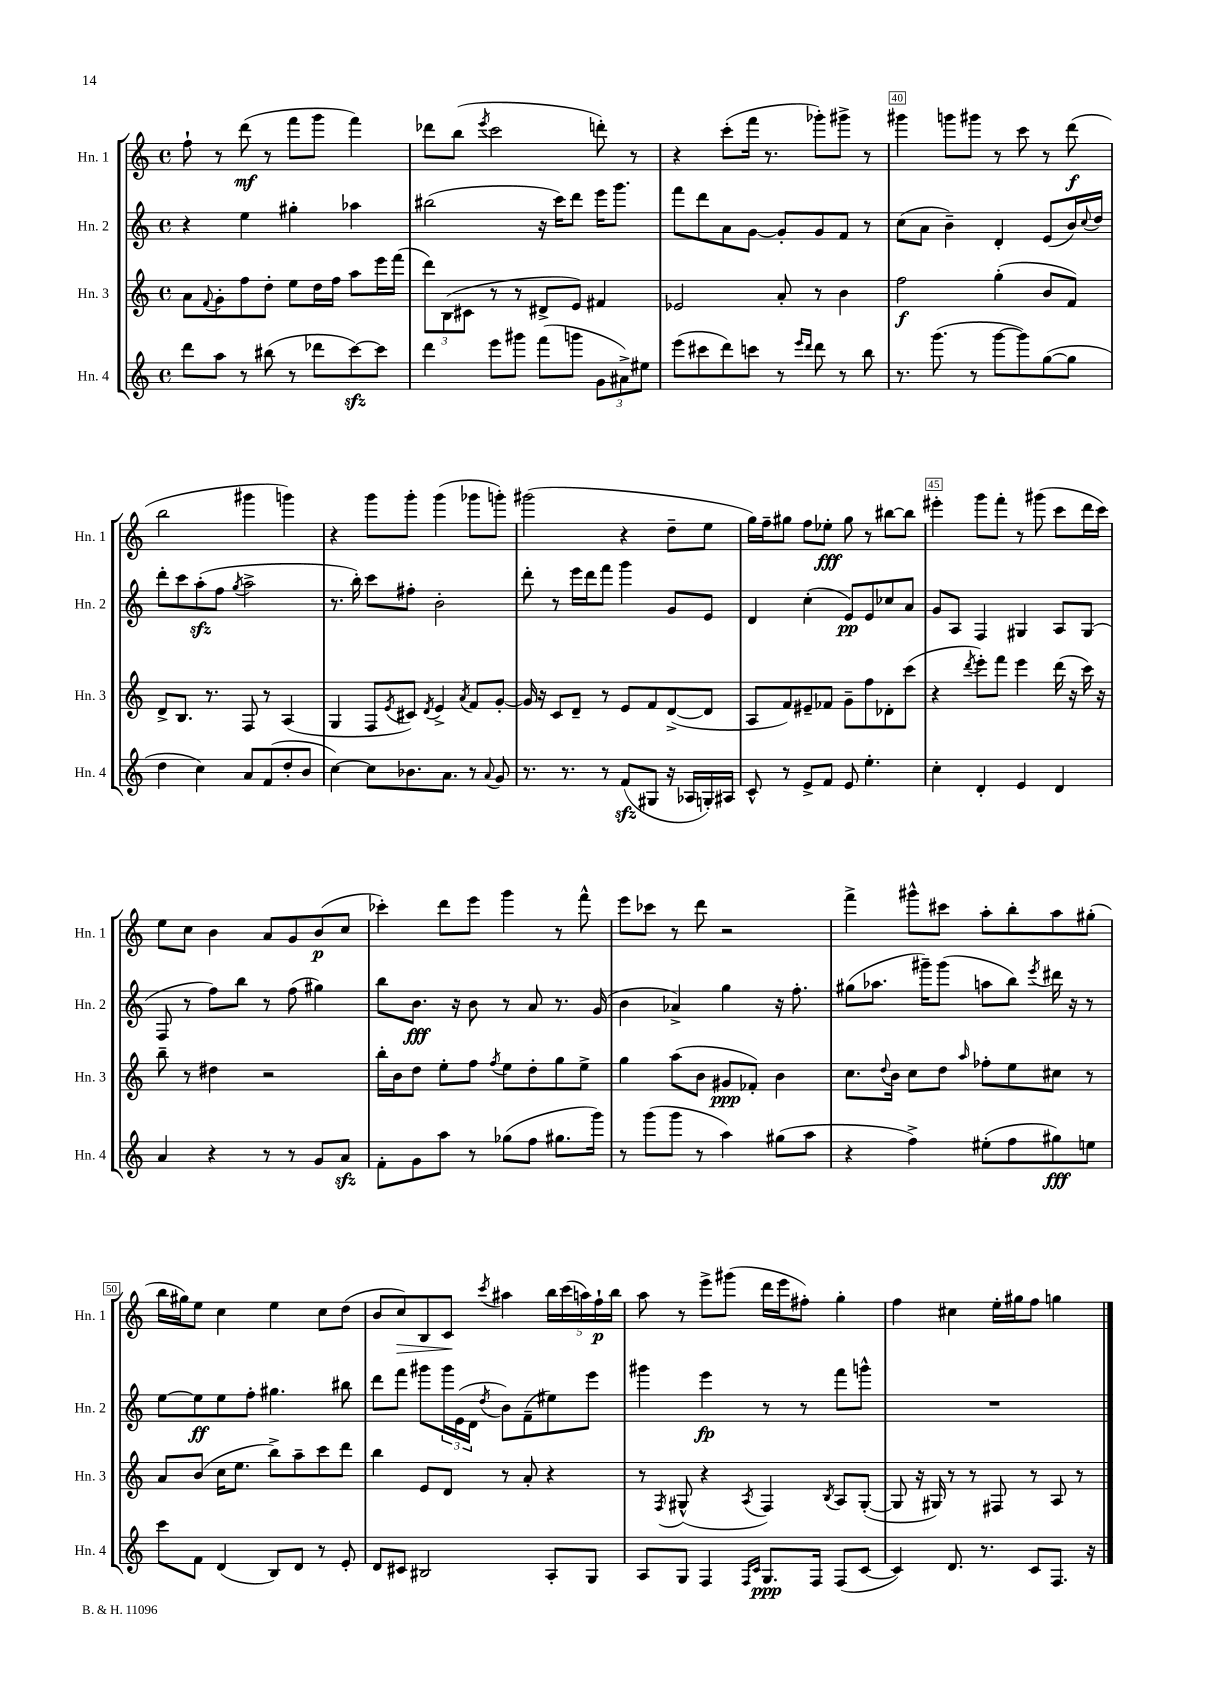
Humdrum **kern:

**kern	**kern	**kern	**kern
*staff4	*staff3	*staff2	*staff1
*clefG2	*clefG2	*clefG2	*clefG2
*k[]	*k[]	*k[]	*k[]
*M4/4	*M4/4	*M4/4	*M4/4
*met(c)	*met(c)	*met(c)	*met(c)
8ddd\L	8a\L	4r	8ff`\
.	8qqf/	.	.
8aa\J	8g'\	.	8r
8r	8ff\	4ee\	(8ddd\
(8bb#\	8dd'\J	.	8r
8r	8ee\L	4gg#'\	8fff\L
8ddd-\L	16dd\L	.	8ggg\J
.	16ff\JJ	.	.
[8ccc\)	8aa\L	4aa-\	4fff\)
8ccc\]J	16eee\L	.	.
.	(16fff\JJ	.	.
=	=	=	=
4ddd\	12ddd\L)	(2bb#\	8ddd-\L
.	(12B\	.	.
.	.	.	(8bb\J
.	12c#\J	.	.
.	.	.	8qeee/
8eee\L	8r	.	2ccc\
8ggg#\J	8r	.	.
(8fff\L	8d#^/L	16r	.
.	.	16ccc\LK)	.
8ggg\J	8e/J)	8ddd\J	.
12g\L	4f#/	16eee\LK	8ddd'\)
.	.	8.ggg\J	.
12a#^\)	.	.	.
.	.	.	8r
12ee#\J	.	.	.
=	=	=	=
(8eee\L	2e-/	8fff\L	4r
8ccc#\	.	8ddd\	.
8ddd\)	.	8a\	(8ccc'\L
8ccc\J	.	[8g\J	16fff\Jk
.	.	.	8.r
8r	8a'/	8g'/]L	.
16qqeee/LL	.	.	.
16qqddd/JJ	.	.	.
8ddd\	8r	8g/	8ggg-'\L)
8r	4b\	8f/J	8ggg#^\J
8bb\	.	8r	8r
=	=	=	=
8.r	2ff\	(8cc\L	4ggg#\
.	.	8a\J	.
(8.ggg\	.	.	.
.	.	4b~\)	8ggg\L
8r	.	.	8ggg#\J
[8ggg\L	(4gg'\	4d'/	8r
8ggg\])	.	.	8ccc\
([8gg\	8b/L	(8e/L	8r
8gg\]J	8f/J)	16b/L)	(8ddd\
.	.	8qqcc/	.
.	.	16dd/JJ	.
=	=	=	=
4dd\	8d^/L	8ddd'\L	2bb\
.	8.B/J	8ccc\	.
4cc\)	.	(8aa'\	.
.	8.r	.	.
.	.	8ff\J	.
.	.	8qgg/	.
8a/L	8F/	2aa^\	4ggg#\
(8f/	8r	.	.
8dd'/	(4A/	.	4ggg\)
8b/J	.	.	.
=	=	=	=
[4cc\)	4G/	8.r	4r
.	.	16bb'\)	.
8cc\]L	8F/L	8ccc\L	8ggg\L
.	8qe/	.	.
8.b-\	8c#/J)	8ff#'\J	8ggg'\J
.	8qd/	.	.
.	4e^/	2b'\	(4ggg\
8.a\J	.	.	.
.	8qa/	.	.
8r	8f/L	.	8ggg-\L
8qqa/	.	.	.
8g/	[8g'/J	.	8ggg'\J)
=	=	=	=
8.r	16g/]	8ddd'\	(2ggg#\
.	16r	.	.
.	8c/L	8r	.
8.r	.	.	.
.	8d~/J	16eee\LL	.
.	.	16ddd\J	.
8r	8r	8fff\J	.
(8f/L	8e/L	4ggg\	4r
8G#/J	8f/	.	.
16r	([8d^/	8g/L	8dd~\L
16A-/LL	.	.	.
16G'/)	8d/]J	8e/J	8ee\J
16A#/JJ	.	.	.
=	=	=	=
8c^^/	8A/L	4d/	16gg\LL)
.	.	.	16ff~\J
8r	8f/)	.	8gg#\J
8e^/L	8e#~/	(4cc'\	8ff\L
8f/J	8f-/J	.	8ee-'\J
8e/	8g~\L	8e/L)	8gg#\
4.ee'\	8ff\	8e/	8r
.	8d-'\	8cc-/	[8bb#\L
.	(8ccc\J	8a/J	8bb#\]J
=	=	=	=
4cc'\	4r	8g/L	4eee#'\
.	.	8A/J	.
.	8qddd/	.	.
4d'/	8eee'\L)	4F/	8ggg\L
.	8fff\J	.	8fff'\J
4e/	4eee\	4G#/	8r
.	.	.	(8ggg#\
4d/	(16ddd\	8A/L	8ccc\L
.	16r	.	.
.	16ccc\)	(8G#/J	16ddd\L
.	16r	.	16ccc\JJ)
=	=	=	=
4a/	8bb~\	8F/	8ee\L
.	8r	8r	8cc\J
4r	4dd#\	8ff\L)	4b\
.	.	8bb\J	.
8r	2r	8r	8a/L
8r	.	(8ff\	8g/
8g/L	.	4gg#\)	(8b/
8a/J	.	.	8cc/J
=	=	=	=
8f'\L	16bb'\LL	8bb\L	4ccc-'\)
.	16b\J	.	.
8g\	8dd\J	8.b\J	.
8aa\J	8ee'\L	.	8ddd\L
.	.	16r	.
8r	8ff\J	8b\	8eee\J
.	8qff/	.	.
(8gg-\L	8ee\L	8r	4ggg\
8ff\J	8dd'\	8a/	.
8.gg#\L	8gg\	8.r	8r
.	8ee^\J	.	8fff^^\
16ggg\Jk)	.	(16g/	.
=	=	=	=
8r	4gg\	4b\	8eee\L
(8ggg\L	.	.	8ccc-\J
8ggg\J	(8aa\L	4a-^/)	8r
8r	8b\J	.	8ddd\
4aa\)	8g#/L	4gg\	2r
.	8f-'/J)	.	.
(8gg#\L	4b\	16r	.
.	.	8.ff'\	.
8aa\J	.	.	.
=	=	=	=
4r	8.cc\L	(8gg#\L	4fff^\
.	.	8.aa-\J	.
.	8qqdd/	.	.
.	16b\Jk	.	.
4ff^\)	8cc\L	.	8ggg#^^\L
.	.	16ggg#~\LK)	.
.	8dd\J	(8ggg#\J	8ccc#\J
.	16qqaa/	.	.
(8ee#'\L	8ff-'\L	8aa\L	8aa'\L
8ff\	8ee\	8bb\J)	8bb'\
.	.	8qeee/	.
8gg#\)	8cc#\J	16ddd#\	8aa\
.	.	16r	.
8ee\J	8r	8r	(8gg#'\J
=	=	=	=
8ccc\L	8a/L	[8ee\L	16bb\LL
.	.	.	16gg#\J)
8f\J	(8b/J	8ee\]	8ee\J
(4d/	16cc\LK	8ee\	4cc\
.	8.ee\J	.	.
.	.	8ff'\J	.
8B/L)	8bb^\L)	4.gg#\	4ee\
8d/J	8aa~\	.	.
8r	8ccc\	.	8cc\L
8e'/	8ddd\J	8bb#\	(8dd\J
=	=	=	=
8d/L	4bb\	8ddd\L	8b/L
8c#/J	.	8fff\J	8cc/)
2B#/	8e/L	8ggg#\L	8B/
.	8d/J	24ggg#\L	8c/J
.	.	(24e\	.
.	.	24d\JJ	.
.	.	8qdd/	8qccc/
.	8r	8b\L)	4aa#\
.	8a'/	(8f~\	.
8A'/L	4r	8ee#\)	20bb\LL
.	.	.	(20ccc\
.	.	.	20aa\)
8G/J	.	8eee\J	.
.	.	.	20ff`\
.	.	.	20bb\JJ
=	=	=	=
8A/L	8r	4ggg#\	8aa\
.	8qF/	.	.
8G/J	(8G#^^/	.	8r
4F/	4r	4eee\	8eee^\L
.	.	.	(8ggg#\J
16qqF/LL	.	.	.
16qqc/JJ	8qA/	.	.
8.G/L	4F/)	8r	16ddd\LL
.	.	.	16eee\J
.	.	8r	8ff#'\J)
16F/Jk	.	.	.
.	8qB/	.	.
(8F/L	8A/L	8fff\L	4gg'\
[8c/J	([8G#'/J	8ggg^^\J	.
=	=	=	=
4c/])	8G#/]	1r	4ff\
.	16r	.	.
.	16G#/)	.	.
8.d/	8r	.	4cc#\
.	8r	.	.
8.r	.	.	.
.	8F#/	.	16ee'\LL
.	.	.	16gg#\J
8c/L	8r	.	8ff\J
8.F/J	8A/	.	4gg\
.	8r	.	.
16r	.	.	.
==	==	==	==
*-	*-	*-	*-
